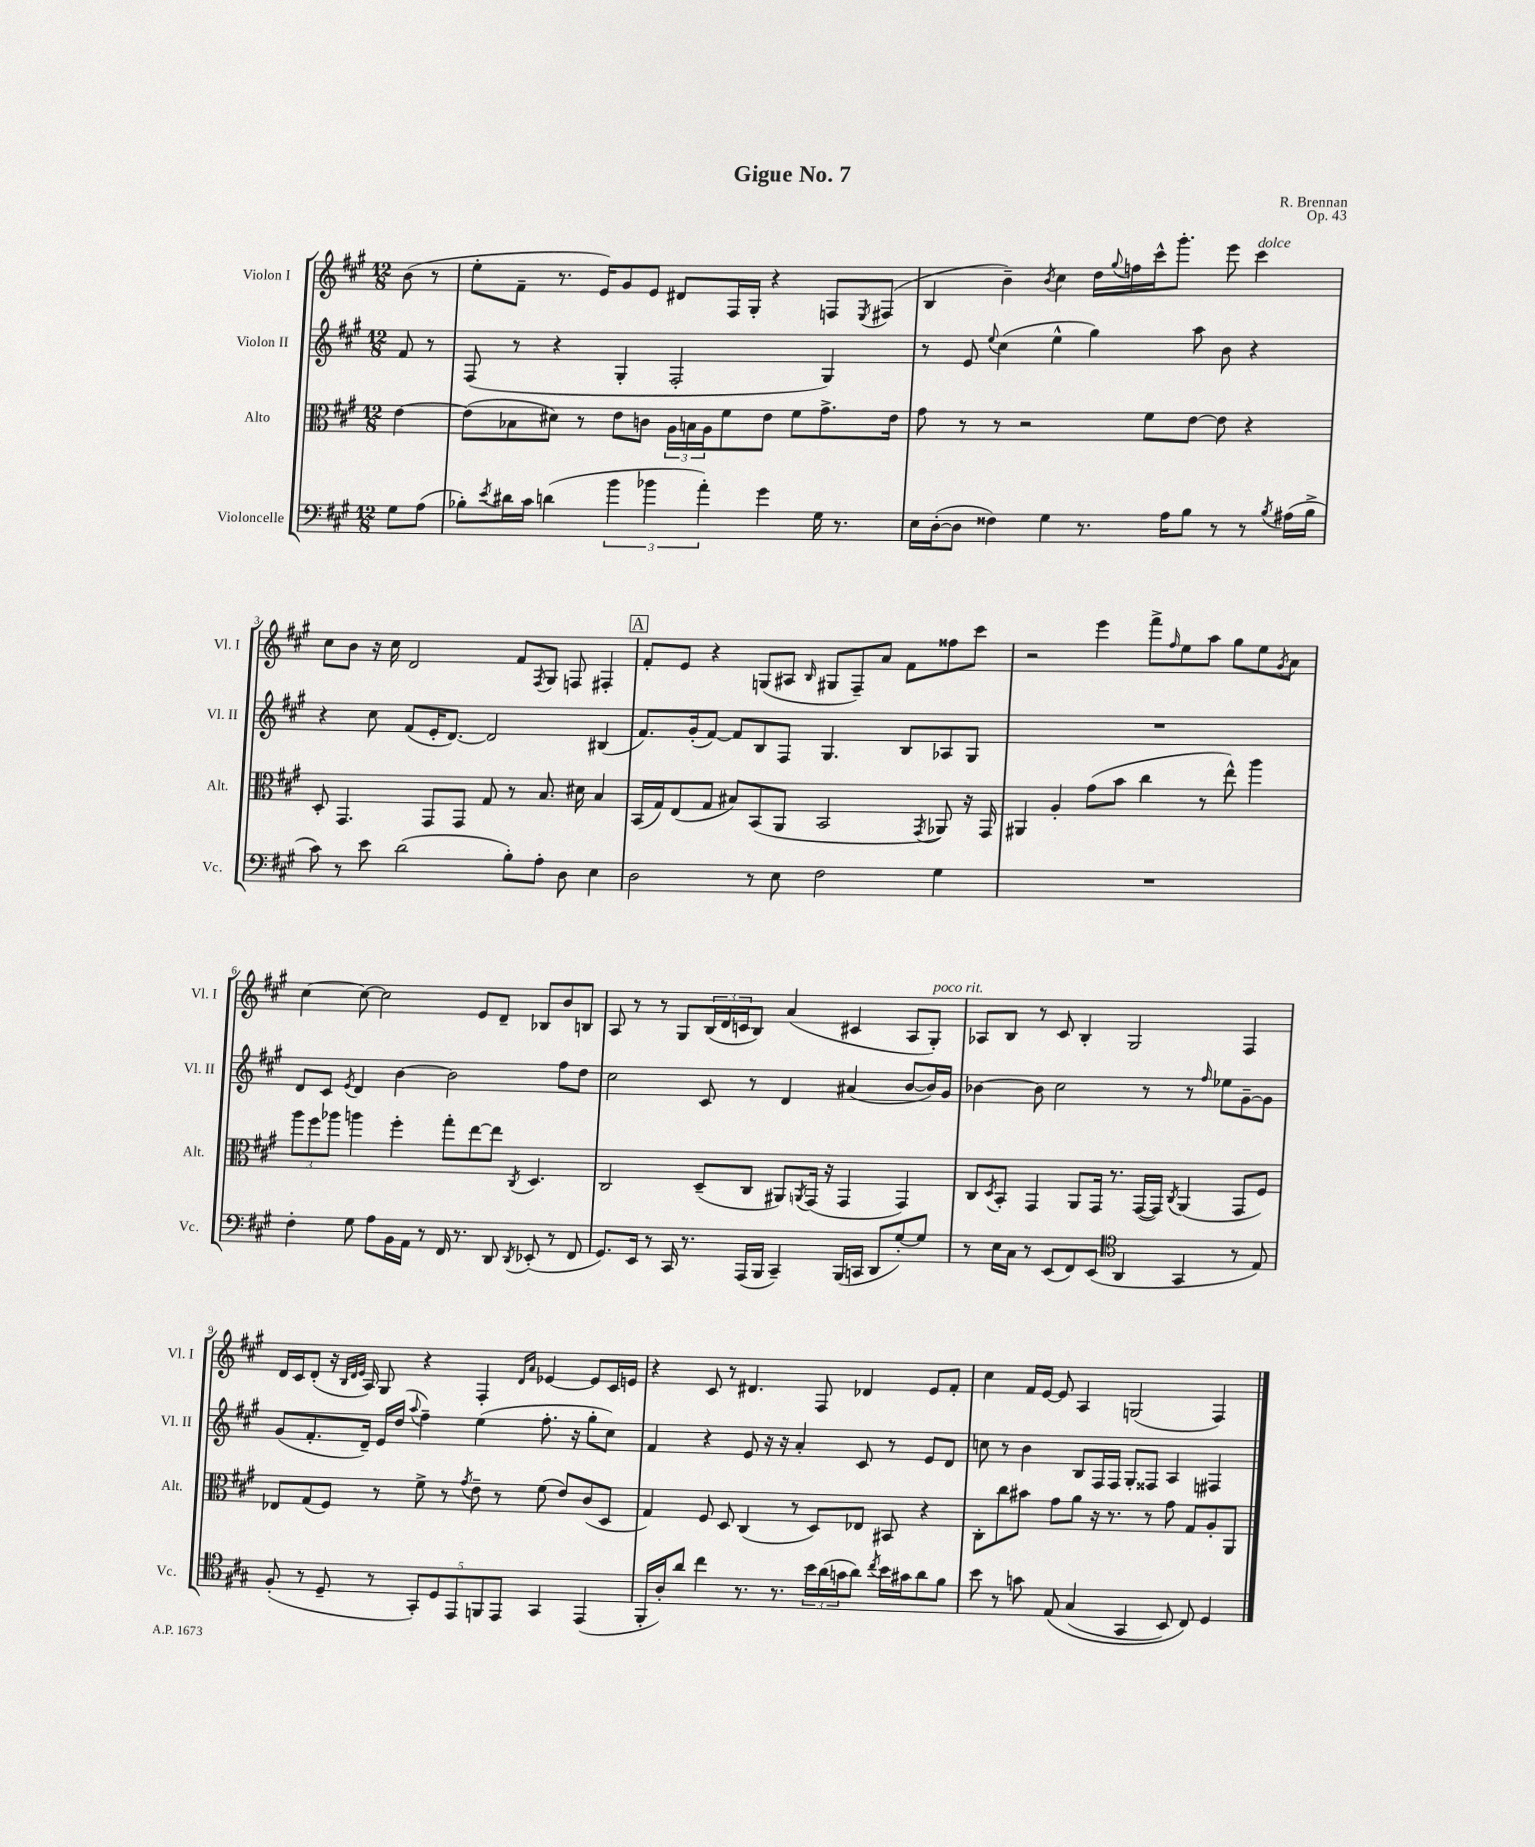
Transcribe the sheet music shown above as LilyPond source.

\header { title = "Gigue No. 7" composer = "R. Brennan" opus = "Op. 43" }
<<
\new StaffGroup <<
\new Staff = "s0" \with { instrumentName = "Violon I" shortInstrumentName = "Vl. I" } {
    \clef treble \key a \major \numericTimeSignature \time 12/8 \partial 4
    b'8( r8 |
    e''8-. fis'8-- r8. e'16) gis'8 e'8 dis'8 fis16 gis16-. r4 f8 \acciaccatura { e8 } fis8( |
    b4 b'4--) \acciaccatura { b'8 } cis''4 d''16 \appoggiatura { gis''8 } f''16 cis'''16-^ gis'''8.-. e'''8 cis'''4^\markup { \italic "dolce" } |
    cis''8 b'8 r16 cis''16 d'2 fis'8 \acciaccatura { fis8 } gis8 f8 fis4-. |
    \mark \markup { \box "A" } fis'8-. e'8 r4 g8( ais8 \grace { b16 } gis8 fis8--) a'8 fis'8 fisis''8 cis'''8 |
    r2 e'''4 fis'''8-> \grace { fis''16 } e''8 a''8 gis''8 e''8 \acciaccatura { gis'8 } a'8 |
    cis''4~ cis''8~ cis''2 e'8 d'8-- bes8 b'8 b8 |
    a8 r8 r8 gis8 \tuplet 3/2 { b16( d'16 c'16 } b8) a'4( cis'4 a8 gis8-.^\markup { \italic "poco rit." }) |
    aes8 b8 r8 cis'8 b4-. gis2 fis4 |
    d'16 cis'16 d'8-.( r16 \grace { b32 d'32 e'32 } a16) gis8 r4 fis4-. \grace { d'16 a'16 } ees'4~ ees'8 cis'16 e'16 |
    r4 cis'8 r8 dis'4. fis8 des'4 e'8 fis'8-. |
    cis''4 fis'16 e'16~ e'8 a4 g2( fis4) \bar "|." |
}
\new Staff = "s1" \with { instrumentName = "Violon II" shortInstrumentName = "Vl. II" } {
    \clef treble \key a \major \numericTimeSignature \time 12/8 \partial 4
    fis'8 r8 |
    fis8( r8 r4 gis4-. fis2-. gis4) |
    r8 e'8 \appoggiatura { e''8 } cis''4( e''4-^ gis''4) a''8 b'8 r4 |
    r4 cis''8 fis'8( e'16-. d'8.~) d'2 bis4( |
    \mark \markup { \box "A" } fis'8.) gis'16-.( fis'8~) fis'8 b8 fis8 gis4. b8 aes8 gis8 |
    R1. |
    d'8 cis'8 \acciaccatura { e'8 } d'4 b'4~ b'2 fis''8 d''8 |
    cis''2 cis'8 r8 d'4 ais'4( b'8~ b'16) gis'16 |
    bes'4~ bes'8 cis''2 r8 r8 \grace { fis''16 } ees''8 gis'8~-- gis'8 |
    gis'8( fis'8.-. d'16--) e'16 d''16( \appoggiatura { a''8 } fis''4--) e''4( fis''8.-. r16 gis''8-. cis''8) |
    fis'4 r4 e'8 r16 r16 a'4-. cis'8 r8 e'8 d'8 |
    c''8 r8 b'4 b8 fis16 fis16 gis8-. fisis8 a4 fis4 \bar "|." |
}
\new Staff = "s2" \with { instrumentName = "Alto" shortInstrumentName = "Alt." } {
    \clef alto \key a \major \numericTimeSignature \time 12/8 \partial 4
    e'4~ |
    e'8( bes8 dis'8) r8 e'8 c'8 \tuplet 3/2 { a16 b16 a16 } fis'8 e'8 fis'8 gis'8.-> e'16 |
    gis'8 r8 r8 r2 fis'8 e'8~ e'8 r4 |
    d8-. gis,4. gis,8 gis,8 gis8 r8 b8. dis'16 b4 |
    \mark \markup { \box "A" } b,16( gis16) e8( gis8 bis8) b,8( a,8 b,2 \acciaccatura { gis,8 } aes,8) r16 gis,16 |
    ais,4 a4-. gis'8( b'8 cis''4 r8 e''8-^) a''4 |
    \tuplet 3/2 { a''8 fis''8 aes''8 } a''4 fis''4-. gis''8-. e''8~ e''8 \acciaccatura { cis8 } d4. |
    cis2 d8--( cis8 ais,8) \acciaccatura { a,8 } gis,16( r16 gis,4 gis,4) |
    cis8 \acciaccatura { d8 } b,8-. gis,4 a,8 gis,16 r8. gis,16~( gis,16) \acciaccatura { cis8 } a,4( gis,8 fis8) |
    ees8 gis8( fis8) r8 fis'8-> r8 \acciaccatura { gis'8 } e'8-- r8 fis'8( e'8) cis'8( d8 |
    gis4) fis8 d8 cis4( r8 d8) ees8 bis,8 r4 |
    cis8-. cis''8 bis'8 gis'8 a'8 r16 r8. r8 gis'8 gis8 a8-. a,8 \bar "|." |
}
\new Staff = "s3" \with { instrumentName = "Violoncelle" shortInstrumentName = "Vc." } {
    \clef bass \key a \major \numericTimeSignature \time 12/8 \partial 4
    gis8 a8( |
    bes8-.) \acciaccatura { e'8 } dis'16 cis'16 d'4( \tuplet 3/2 { b'4 bes'4 a'4-.) } gis'4 gis16 r8. |
    e16 d16~-.( d8 fisis4) gis4 r8. a16 b8 r8 r8 \acciaccatura { b8 } ais16( b16-> |
    cis'8) r8 e'8 d'2( b8-.) a8-. d8 e4 |
    \mark \markup { \box "A" } d2 r8 e8 fis2 gis4 |
    R1. |
    fis4-. gis8 a8 b,16 a,16 r8 fis,16 r8. d,8 \acciaccatura { d,8 } ees,8-.( r8 fis,8 |
    gis,8.) e,16 r8 cis,16 r8. a,,16( b,,16 cis,4--) b,,16( c,16 d,8 gis8~-.) gis8 |
    r8 e16 cis16 r8 e,8( fis,8) e,8( \clef tenor a,4 gis,4 r8 e8) |
    fis8-.( r8 d8-- r8 \tuplet 5/4 { gis,8-.) d8 e,8 f,8 e,8 } gis,4 e,4( |
    fis,16-. a16-.) a'8 cis''4 r8. r8. \tuplet 3/2 { b'16 a'16( g'16 } a'8) \acciaccatura { cis''8 } b'16 gis'16 a'8 fis'8 |
    b'8 r8 g'8 e8\( gis4( gis,4 b,8) cis8\) d4 \bar "|." |
}
>>
>>
